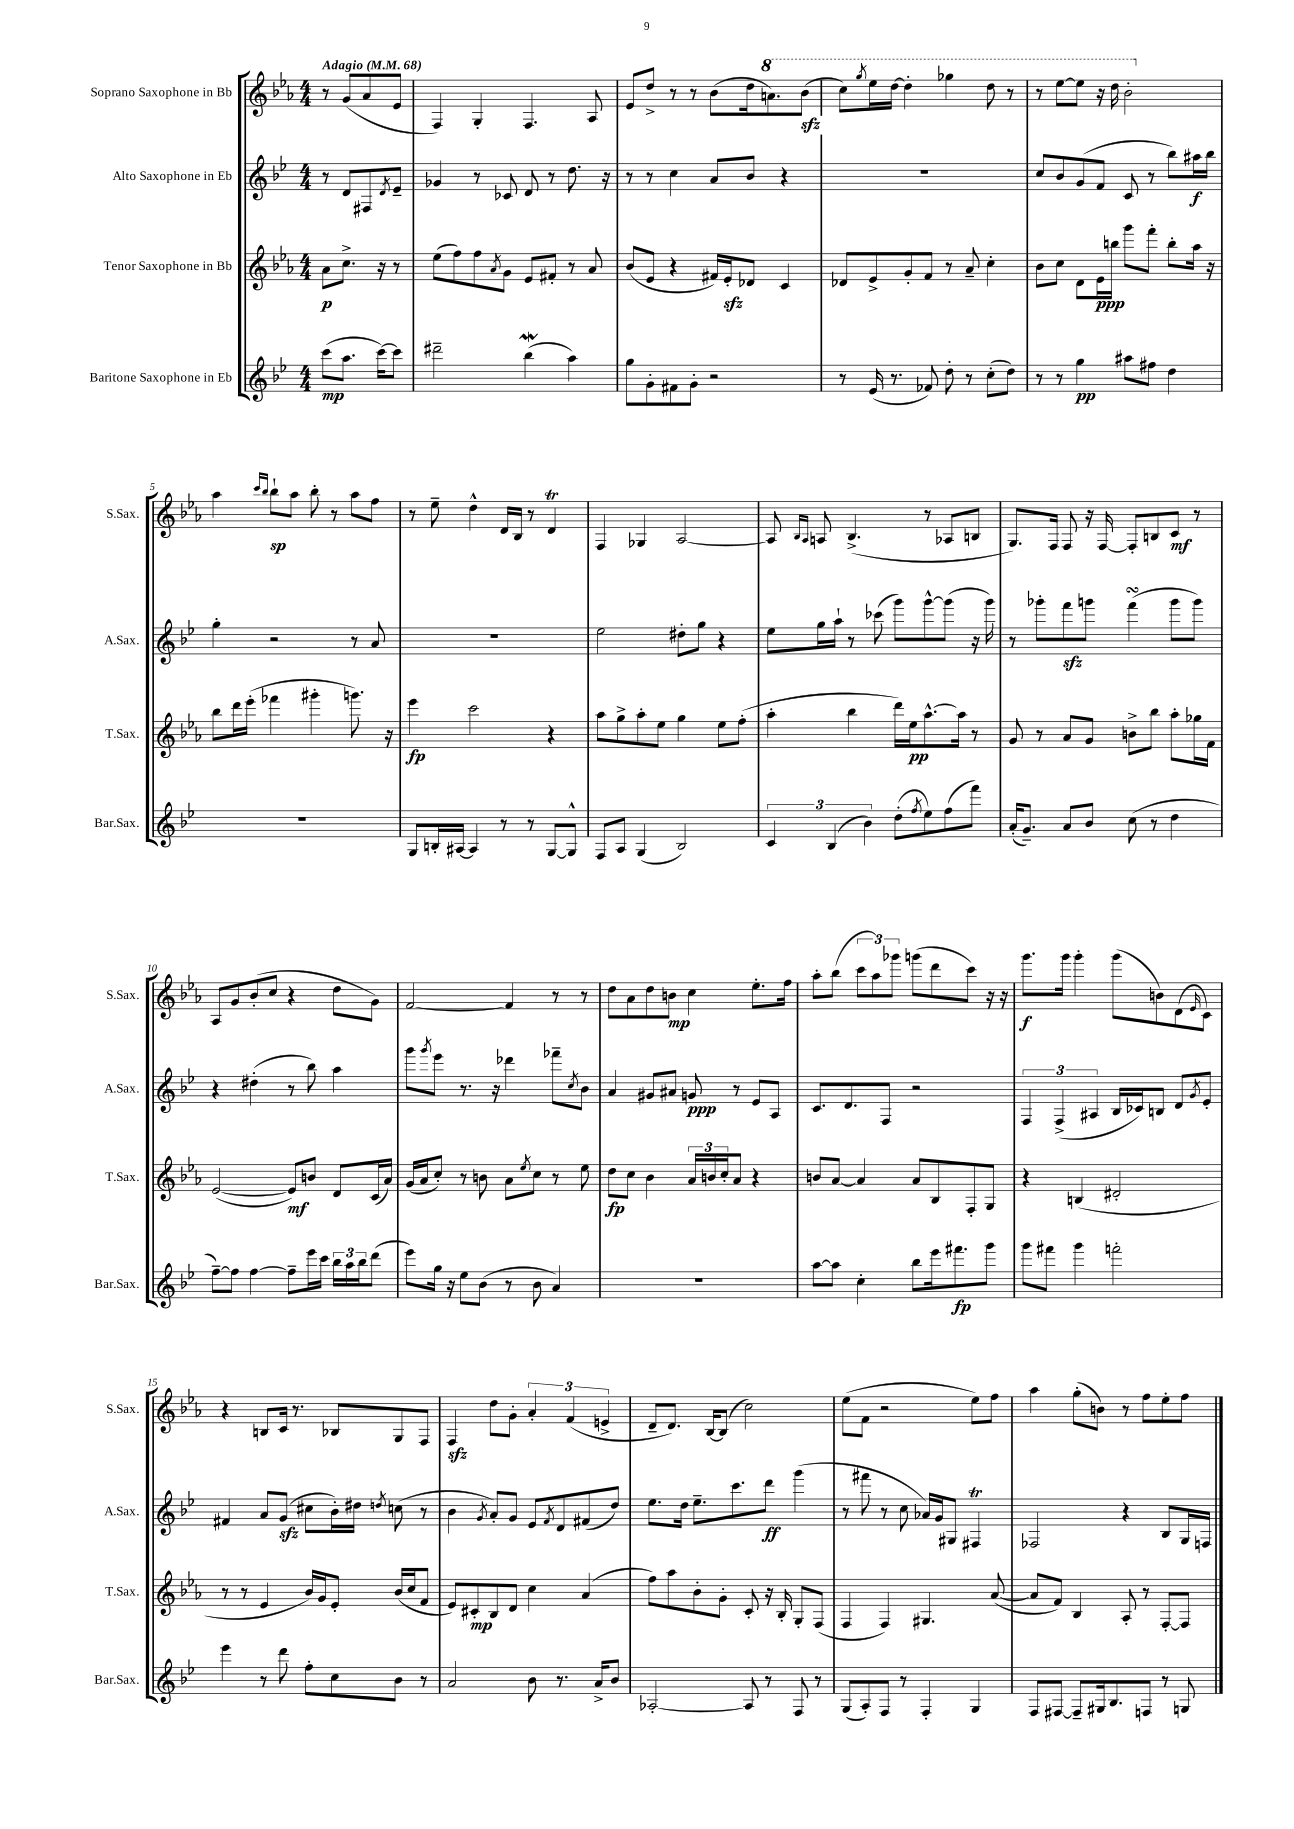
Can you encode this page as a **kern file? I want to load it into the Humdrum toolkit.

**kern	**dynam	**kern	**dynam	**kern	**dynam	**kern	**dynam
*part4	*part4	*part3	*part3	*part2	*part2	*part1	*part1
*staff4	*staff4	*staff3	*staff3	*staff2	*staff2	*staff1	*staff1
*I"Baritone Saxophone in Eb	*	*I"Tenor Saxophone in Bb	*	*I"Alto Saxophone in Eb	*	*I"Soprano Saxophone in Bb	*
*I'Bar.Sax.	*	*I'T.Sax.	*	*I'A.Sax.	*	*I'S.Sax.	*
*clefG2	*	*clefG2	*	*clefG2	*	*clefG2	*
*k[b-e-]	*	*k[b-e-a-]	*	*k[b-e-]	*	*k[b-e-a-]	*
*M4/4	*	*M4/4	*	*M4/4	*	*M4/4	*
*MM68	*	*MM68	*	*MM68	*	*MM68	*
=	=	=	=	=	=	=	=
!	!	!	!	!	!	!LO:TX:a:B:t=Adagio	!
(8ccc\L	mp	8a-\L	p	8r	.	8r	.
8.aa\J	.	8.cc^\J	.	8d/L	.	(8g/L	.
.	.	.	.	8F#X/	.	8a-/	.
[16ccc\KL)	.	16r	.	.	.	.	.
.	.	.	.	8qd/	.	.	.
8ccc\J]	.	8r	.	8e-~/J	.	8e-/J	.
=1	=1	=1	=1	=1	=1	=1	=1
2ddd#X~\	.	(8ee-\L	.	4g-X/	.	4F/)	.
.	.	8ff\)	.	.	.	.	.
.	.	8ff\	.	8r	.	4G'/	.
.	.	8qa-/	.	.	.	.	.
.	.	8g\J	.	8c-X/	.	.	.
(4bb-w\	.	8e-/L	.	8d/	.	4.F/	.
.	.	8f#X'/J	.	8r	.	.	.
4aa\)	.	8r	.	8.dd\	.	.	.
.	.	8a-/	.	.	.	8A-/	.
.	.	.	.	16r	.	.	.
=2	=2	=2	=2	=2	=2	=2	=2
8gg\L	.	(8b-/L	.	8r	.	8e-/L	.
8g'\	.	8e-/J	.	8r	.	8dd^/J	.
8f#X\	.	4r	.	4cc\	.	8r	.
8g'\J	.	.	.	.	.	8r	.
2r	.	16f#X/LL)	.	8a/L	.	(8b-\L	.
.	.	16e-zz'/J	.	.	.	.	.
.	.	8d-X/J	.	8b-/J	.	16dd\k	.
*	*	*	*	*	*	*8va	*
.	.	.	.	.	.	8.aan\)	.
.	.	4c/	.	4r	.	.	.
.	.	.	.	.	.	(8bb-zz\J	.
=3	=3	=3	=3	=3	=3	=3	=3
8r	.	8d-X/L	.	1r	.	8ccc\L)	.
.	.	.	.	.	.	8qggg/	.
(16e-/	.	8e-^/	.	.	.	16eee-\L	.
8.r	.	.	.	.	.	[16ddd\JJ	.
.	.	8g'/	.	.	.	4ddd'\]	.
8f-X/)	.	8f/J	.	.	.	.	.
8dd'\	.	8r	.	.	.	4ggg-X\	.
8r	.	8a-~/	.	.	.	.	.
(8cc'\L	.	4cc'\	.	.	.	8ddd\	.
8dd\J)	.	.	.	.	.	8r	.
=4	=4	=4	=4	=4	=4	=4	=4
8r	.	8b-\L	.	8cc/L	.	8r	.
8r	.	8cc\J	.	8b-/	.	[8eee-\L	.
4gg\	pp	8d\L	.	(8g/	.	8eee-\J]	.
.	.	16e-\L	ppp	8f/J	.	16r	.
.	.	16bbn\JJ	.	.	.	16ddd\	.
8aa#X\L	.	8ggg\L	.	8c/	.	2bb-'\	.
8ff#X\J	.	8fff'\J	.	8r	.	.	.
4dd\	.	8bb'\L	.	8bb-\L)	.	.	.
.	.	16aa-\Jk	.	16aa#X\L	f	.	.
.	.	16r	.	16bb-\JJ	.	.	.
!!LO:LB:g=z
=5	=5	=5	=5	=5	=5	=5	=5
*	*	*	*	*	*	*X8va	*
1r	.	8bb-\L	.	4gg'\	.	4aa-\	.
.	.	16ddd\L	.	.	.	.	.
.	.	(16eee-'\JJ	.	.	.	.	.
.	.	.	.	.	.	16qqccc/LL	.
.	.	.	.	.	.	16qqbb-/JJ	.
.	.	4fff-X\	.	2r	.	8bb-`\L	sp
.	.	.	.	.	.	8aa-\J	.
.	.	4ggg#X'\	.	.	.	8bb-'\	.
.	.	.	.	.	.	8r	.
.	.	8.gggn\)	.	8r	.	8aa-\L	.
.	.	.	.	8a/	.	8ff\J	.
.	.	16r	.	.	.	.	.
=6	=6	=6	=6	=6	=6	=6	=6
8G/L	.	4eee-\	fp	1r	.	8r	.
16Bn'/L	.	.	.	.	.	8ee-~\	.
[16A#X/JJ	.	.	.	.	.	.	.
4A#/]	.	2ccc\	.	.	.	4dd^^\	.
8r	.	.	.	.	.	16d/LL	.
.	.	.	.	.	.	16B-/JJ	.
8r	.	.	.	.	.	8r	.
[8G/L	.	4r	.	.	.	4dt/	.
8G^^/J]	.	.	.	.	.	.	.
=7	=7	=7	=7	=7	=7	=7	=7
8F/L	.	8aa-\L	.	2ee-\	.	4F/	.
8A/J	.	8gg^\	.	.	.	.	.
(4G/	.	8aa-'\	.	.	.	4G-X/	.
.	.	8ee-\J	.	.	.	.	.
2B-/)	.	4gg\	.	8dd#X'\L	.	[2A-/	.
.	.	.	.	8gg\J	.	.	.
.	.	8ee-\L	.	4r	.	.	.
.	.	(8ff'\J	.	.	.	.	.
=8	=8	=8	=8	=8	=8	=8	=8
6c/	.	4aa-'\	.	8ee-\L	.	8A-/]	.
.	.	.	.	.	.	16qqB-/LL	.
.	.	.	.	.	.	16qqA-/JJ	.
.	.	.	.	16gg\L	.	8An/	.
(6B-/	.	.	.	.	.	.	.
.	.	.	.	16aa`\JJ	.	.	.
.	.	4bb-\	.	8r	.	(4.B-^/	.
6b-\)	.	.	.	.	.	.	.
.	.	.	.	(8ccc-X\	.	.	.
(8dd'\L	.	16ddd\LL)	.	8ggg\L)	.	.	.
.	.	16ee-\J	pp	.	.	.	.
8qff/	.	.	.	.	.	.	.
8ee-\)	.	[8.aa-^^\	.	[8ggg^^\	.	8r	.
(8ff\	.	.	.	(8ggg\J]	.	8A-X/L	.
.	.	16aa-\Jk]	.	.	.	.	.
8fff\J)	.	8r	.	16r	.	8Bn/J	.
.	.	.	.	16ggg\)	.	.	.
=9	=9	=9	=9	=9	=9	=9	=9
(16a'/KL	.	8g/	.	8r	.	8.G/L)	.
8.g~/J)	.	.	.	.	.	.	.
.	.	8r	.	8ggg-X'\L	.	.	.
.	.	.	.	.	.	16F/Jk	.
8a/L	.	8a-/L	.	8fffzz\	.	8F/	.
8b-/J	.	8g/J	.	8gggn\J	.	16r	.
.	.	.	.	.	.	[16F/	.
(8cc\	.	8bn^\L	.	(4fffsSSS\	.	8F'/L]	.
8r	.	8bb-\J	.	.	.	8Bn/	.
4dd\	.	8aa-'\L	.	8ggg\L	.	8c/J	mf
.	.	16gg-X\L	.	8ggg\J)	.	8r	.
.	.	16f\JJ	.	.	.	.	.
!!LO:LB:g=z
=10	=10	=10	=10	=10	=10	=10	=10
[8ff~\L)	.	([2e-/	.	4r	.	8A-/L	.
8ff\J]	.	.	.	.	.	8g/	.
[4ff\	.	.	.	(4dd#X'\	.	(8b-'/	.
.	.	.	.	.	.	8cc/J	.
8ff~\L]	.	8e-/L])	mf	8r	.	4r	.
16eee-\L	.	8bn/J	.	8bb-\)	.	.	.
16ccc\JJ	.	.	.	.	.	.	.
24bb-\LL	.	8d/L	.	4aa\	.	8dd\L	.
24aa\	.	.	.	.	.	.	.
24bb-\J	.	.	.	.	.	.	.
(8ddd\J	.	(16c/L	.	.	.	8g\J)	.
.	.	16a-/JJ)	.	.	.	.	.
=11	=11	=11	=11	=11	=11	=11	=11
8eee-\L)	.	(16g/LL	.	8ggg\L	.	[2f/	.
.	.	16a-/J	.	.	.	.	.
.	.	.	.	8qggg/	.	.	.
16gg\Jk	.	8cc'/J)	.	8eee-\J	.	.	.
16r	.	.	.	.	.	.	.
8ee-\L	.	8r	.	8.r	.	.	.
(8b-\J	.	8bn\	.	.	.	.	.
.	.	.	.	16r	.	.	.
8r	.	8a-\L	.	4ddd-X\	.	4f/]	.
.	.	8qee-/	.	.	.	.	.
8b-\	.	8cc\J	.	.	.	.	.
4a/)	.	8r	.	8fff-X~\L	.	8r	.
.	.	.	.	8qcc/	.	.	.
.	.	8ee-\	.	8b-\J	.	8r	.
=12	=12	=12	=12	=12	=12	=12	=12
1r	.	8dd\L	fp	4a/	.	8dd\L	.
.	.	8cc\J	.	.	.	8a-\	.
.	.	4b-\	.	8g#X/L	.	8dd\	.
.	.	.	.	8a#X/J	.	8bn\J	mp
.	.	24a-/LL	.	8gn/	ppp	4cc\	.
.	.	24bn/	.	.	.	.	.
.	.	24cc'/J	.	.	.	.	.
.	.	8a-/J	.	8r	.	.	.
.	.	4r	.	8e-/L	.	8.ee-'\L	.
.	.	.	.	8A/J	.	.	.
.	.	.	.	.	.	16ff\Jk	.
=13	=13	=13	=13	=13	=13	=13	=13
[8aa\L	.	8bn/L	.	8.c/L	.	8aa-'\L	.
8aa\J]	.	[8a-/J	.	.	.	(8bb-\J	.
.	.	.	.	8.d/	.	.	.
4cc'\	.	4a-/]	.	.	.	12ccc\L	.
.	.	.	.	.	.	12aa-\)	.
.	.	.	.	8F/J	.	.	.
.	.	.	.	.	.	12ggg-X\J	.
8bb-\L	.	8a-/L	.	2r	.	(8gggn\L	.
16eee-\k	.	8B-/	.	.	.	8ddd\	.
8.fff#X\	fp	.	.	.	.	.	.
.	.	8F'/	.	.	.	8ccc\J)	.
8ggg\J	.	8G/J	.	.	.	16r	.
.	.	.	.	.	.	16r	.
=14	=14	=14	=14	=14	=14	=14	=14
8ggg\L	.	4r	.	6F/	.	8.ggg\L	f
8fff#X\J	.	.	.	.	.	.	.
.	.	.	.	(6F^/	.	.	.
.	.	.	.	.	.	16ggg\Jk	.
4ggg\	.	(4Bn/	.	.	.	4ggg'\	.
.	.	.	.	6A#X/	.	.	.
2fffn'\	.	2d#X'/	.	16B-/LL	.	(8ggg\L	.
.	.	.	.	16c-X/J)	.	.	.
.	.	.	.	8Bn/J	.	8bn\)	.
.	.	.	.	8d/L	.	(8d\	.
.	.	.	.	8qg/	.	16qqe-/	.
.	.	.	.	8e-'/J	.	8c\J)	.
!!LO:LB:g=z
=15	=15	=15	=15	=15	=15	=15	=15
4eee-\	.	8r	.	4f#X/	.	4r	.
.	.	8r	.	.	.	.	.
8r	.	4e-/	.	8a/L	.	8Bn/L	.
8ddd\	.	.	.	(8gzz/J	.	16c/Jk	.
.	.	.	.	.	.	8.r	.
8ff'\L	.	16b-/LL)	.	8cc#X\L	.	.	.
.	.	16g/J	.	.	.	.	.
8cc\	.	8e-'/J	.	16b-'\L)	.	8B-X/L	.
.	.	.	.	16dd#X\JJ	.	.	.
.	.	.	.	8qddn/	.	.	.
8b-\J	.	(16b-/LL	.	(8ccn\	.	8G/	.
.	.	16cc/J	.	.	.	.	.
8r	.	8f/J	.	8r	.	8F/J	.
=16	=16	=16	=16	=16	=16	=16	=16
2a/	.	8e-/L)	.	4b-\	.	4Fzz/	.
.	.	8c#X'/	mp	.	.	.	.
.	.	.	.	8qg/	.	.	.
.	.	8B-/	.	8a'/L)	.	8dd\L	.
.	.	8d/J	.	8g/J	.	8g'\J	.
8b-\	.	4cc\	.	8e-/L	.	6a-'/	.
.	.	.	.	8qf/	.	.	.
8.r	.	.	.	8d/	.	.	.
.	.	.	.	.	.	(6f/	.
.	.	(4a-/	.	(8f#X/	.	.	.
16a^/KL	.	.	.	.	.	.	.
.	.	.	.	.	.	6en^/	.
8b-/J	.	.	.	8dd/J)	.	.	.
=17	=17	=17	=17	=17	=17	=17	=17
[2A-X'/	.	8ff\L)	.	8.ee-\L	.	8d~/L	.
.	.	8aa-\	.	.	.	8.d/J)	.
.	.	.	.	16dd\Jk	.	.	.
.	.	8b-'\	.	8.ee-~\L	.	.	.
.	.	.	.	.	.	[16B-/KL	.
.	.	8g'\J	.	.	.	(8B-/J]	.
.	.	.	.	8.ccc\	.	.	.
8A-/]	.	8c'/	.	.	.	2cc\)	.
8r	.	16r	.	8ddd\J	ff	.	.
.	.	16B-'/	.	.	.	.	.
8F/	.	8G'/L	.	(4ggg\	.	.	.
8r	.	(8F/J	.	.	.	.	.
=18	=18	=18	=18	=18	=18	=18	=18
(8G/L	.	4F/	.	8r	.	(8ee-\L	.
8A'/)	.	.	.	8fff#X\	.	8f\J	.
8F/J	.	4F/)	.	8r	.	2r	.
8r	.	.	.	8cc\	.	.	.
4F'/	.	4.G#X/	.	16a-X/LL)	.	.	.
.	.	.	.	16g/J	.	.	.
.	.	.	.	8G#X/J	.	.	.
4G/	.	.	.	4F#Xt/	.	8ee-\L)	.
.	.	([8a-/	.	.	.	8ff\J	.
=19	=19	=19	=19	=19	=19	=19	=19
8F/L	.	8a-/L]	.	2F-X/	.	4aa-\	.
[8F#X/J	.	8f/J)	.	.	.	.	.
8F#~/L]	.	4B-/	.	.	.	(8gg'\L	.
16G#X/k	.	.	.	.	.	8bn\J)	.
8.B-/	.	.	.	.	.	.	.
.	.	8A-'/	.	4r	.	8r	.
8Fn/J	.	8r	.	.	.	8ff\L	.
8r	.	[8F'/L	.	8B-/L	.	8ee-'\	.
8Gn/	.	8F/J]	.	16G/L	.	8ff\J	.
.	.	.	.	16Fn/JJ	.	.	.
==	==	==	==	==	==	==	==
*-	*-	*-	*-	*-	*-	*-	*-
